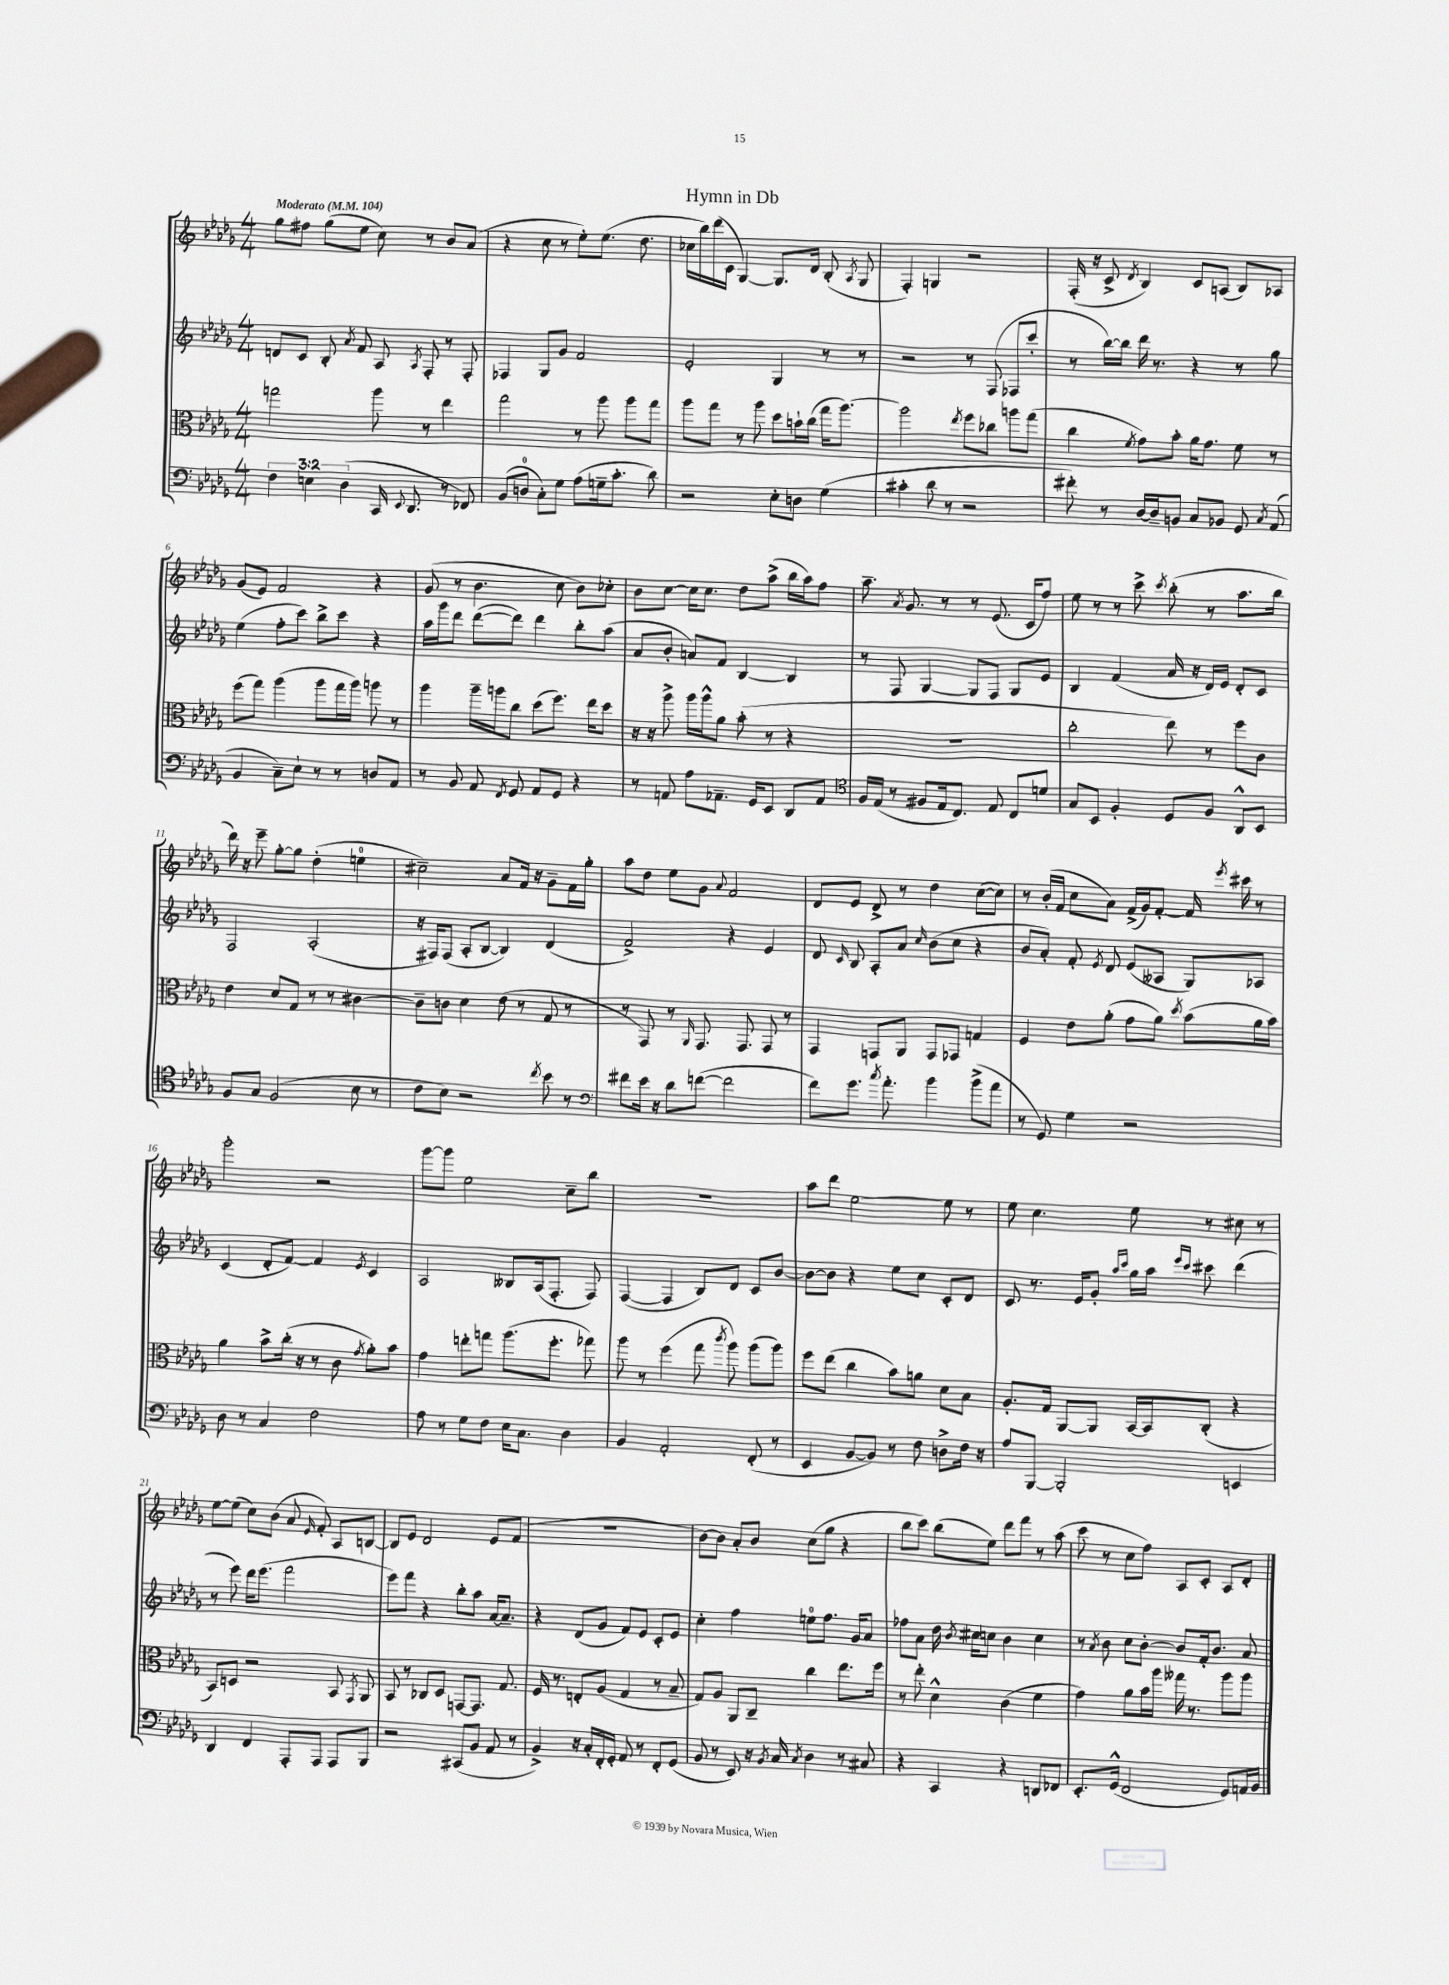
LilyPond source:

\header { title = "Hymn in Db" }
<<
\new StaffGroup <<
\new Staff = "s0" {
    \clef treble \key des \major \numericTimeSignature \time 4/4 \tempo "Moderato" 4 = 104
    \autoBeamOff ges''8[ fis''8] ges''8[( ees''8] c''8) r8 bes'8[ aes'8]( |
    r4 c''8 r8 ees''8[-.) ees''8.]( des''8. |
    ces''16[ bes''16) des'''16( c'16] ges4~) ges8.[ des'16] bes8-.( \acciaccatura { aes8 } ges8 |
    f4-.) g4 r2 |
    f16-.( r16 c'8-> \acciaccatura { des'8 } bes4) c'8[ a8]( bes8[) aes8] |
    ges'8[( ees'8]) f'2 r4 |
    ges'8( r8 bes'4. c''8 bes'8[) ces''8]-. |
    bes'8[ c''8]~ c''16[ c''8.] des''8[ aes''8]->( bes''16[ aes''16) f''8] |
    aes''8.-- \acciaccatura { aes'8 } ges'8. r8 r8 ees'8.( c'16[ f''8]) |
    ees''8 r8 r8 c'''8-> \acciaccatura { c'''8 } bes''8-.( r8 aes''8.[ bes''16] |
    des'''16) r16 ees'''8-- ges''8[~-. ges''8] des''4-.( e''4-0 |
    cis''2--) aes'8[ f'16] r16 ges'8[-- f'16 ges''16]-. |
    aes''8[ des''8] ees''8[ ges'8] \appoggiatura { aes'8 } f'2 |
    des'8[ ees'8] des'8-> r8 des''4 c''8[~( c''8]) |
    r8 bes'16[-.( f'16] c''8[ aes'8]) f'16[->( ges'16) f'8]~-. f'16 \acciaccatura { ees'''8 } cis'''16 r8 |
    ges'''2-. r2 |
    ges'''8[~ ges'''8] ees''2 c''8[-- bes''8] |
    R1 |
    aes''8[ des'''8] ees''2~ ees''8 r8 |
    ees''8 c''4. ees''8 r8 cis''8 r8 |
    ees''8[~ ees''8]( c''8[) bes'8]( aes'8 \grace { ees'16 } f'8-.) aes8[ b8]~ |
    b8[ ees'8] des'2 ees'8[ f'8]( |
    R1 |
    bes'8[~) bes'8] aes'8[-. bes'8] c''8[( ges''8] r4 |
    bes''8[ c'''8]) bes''8[( ees''8]) des'''8[ f'''8] r8 aes''8( |
    c'''8 r8 c''8[ f''8]) aes8[ c'8]-. aes8[ des'8]-. \bar "|." |
}
\new Staff = "s1" {
    \clef treble \key des \major \numericTimeSignature \time 4/4
    \autoBeamOff d'8[ c'8] bes8-. \acciaccatura { aes'8 } f'8 aes8 \acciaccatura { aes8 } f8-. r8 f8-. |
    fes4 ges8[ ges'8] f'2 |
    ees'2-. ges4 r8 r8 |
    r2 r8 f8( fes8[ c'''8]-. |
    r8 bes''16[~) bes''16] des'''16 r8. r4 r8 ges''8 |
    ees''4( f''8[-. c'''8]) bes''8[-> c'''8] r4 |
    aes''16[ ges'''16 des'''8] des'''8[~( des'''8]) des'''4 bes''8[-. aes''8]( |
    aes'8[ bes'8]-. a'8[) f'8] bes4~ bes4 |
    r8 f8 ges4~ ges8[ f8] ges8[ ees'8] |
    bes4 f'4( aes'16 r16 des'16[) ees'16] des'8[-. c'8] |
    f2 aes2-.( |
    r16 fis16[) fis8]( aes8[-. bes8]~ bes4) des'4( |
    f'2->) r4 ees'4 |
    des'8 \grace { c'16 } bes8 aes8[-. aes'8] \grace { c''16 } bes'8[( c''8] r4 |
    bes'8[ aes'8]-.) f'8-. \acciaccatura { ees'8 } des'8 ees'8[( aeses8] ges8[) aes8] |
    c'4( des'8[-. f'8]~) f'4 \acciaccatura { ees'8 } c'4 |
    aes2 beses8[ aes16( f8.]-. f8) |
    f4~( f4 bes8[) des'8] c'8[ bes'8]~ |
    bes'8[~ bes'8] r4 ees''8[ c''8] c'8[-. des'8] |
    c'8 r8. ees'16[ ges'8]-. \grace { aes''16[ c'''16] } ges''16[ aes''16] \grace { ees'''16[ c'''16] } cis'''8 des'''4( |
    r8 ees'''8) des'''16[ ees'''8.]( f'''2 |
    ees'''8[) f'''8] r4 bes''8[-. aes''8] aes'16[~ aes'8.]-- |
    r4 des'8[( ges'8] f'8[) ees'8] c'8[-. ees'8] |
    c''4-. f''4 e''8[-0 f''8.] ges'16[ aes'8] |
    fes''8[ aes'8] des''16 \acciaccatura { bes'8 } cis''16[ c''8] bes'4 c''4 |
    r8 \acciaccatura { aes'8 } bes'8 c''8[ bes'8]~-. bes'8[ f'16-. bes'8.] aes'8 \bar "|." |
}
\new Staff = "s2" {
    \clef alto \key des \major \numericTimeSignature \time 4/4
    \autoBeamOff g''2 aes''8 r8 ees''4 |
    ges''2 r8 aes''8 aes''8[ ges''8] |
    aes''8[ ges''8] r8 aes''8 des''8[ b'16-! c''16]( ges''16[ aes''8.]~) |
    aes''2 \acciaccatura { ees''8 } f''8[ ces''8] a''8[ ges''8]( |
    c''4 \acciaccatura { f'8 } ges'8[) bes'8]-. aes'16[ ges'8.] f'8 r8 |
    f''8[( ges''8]) aes''4( aes''8[ ges''16 aes''16]) a''8 r8 |
    aes''4 aes''16[-- a''16 c''8] des''8[( f''8.]) ees''16[ des''8] |
    r16 r16 aes''8-> aes''16[ aes''16-^ aes'8] bes'8-.( r8 r4 |
    R1 |
    c''2-. ees''8) r8 f''8[ c'8] |
    ees'4 des'8[ ges8] r8 r8 cis'4~ |
    cis'8[-- c'8] des'4 ees'8( r8 ges8 r8 |
    r8 ges,8) r8 \grace { aes,16 } ges,8. ges,8. ges,8 r8 |
    ges,4 g,8[ aes,8] g,8[ ges,8] g4 |
    f4 ees'8[ aes'8]-.( ges'8[ aes'8]) \acciaccatura { des''8 } bes'8[( aes'16 bes'16]) |
    aes'4 bes'8[-> c''16]-.( r16 r8 c'8 \acciaccatura { ges'8 } aes'8[-.) bes'8] |
    ges'4 e''8[-. g''8] aes''8.[( f''8.]-. ges''8) |
    aes''8 r8 f''4( ges''8 \acciaccatura { c'''8 } aes''8) aes''8[( aes''8]) |
    f''8[ ees''8]( c''4 bes'8[) a'8] des'8[ bes8] |
    aes8.[-. ges16] aes,8[~ aes,8] bes,16[~ bes,16 c8]-.( r4 |
    bes,8[) d8] r2 bes,8 \acciaccatura { ges,8 } aes,8 |
    bes,8 r8 ces8[ des8] g,8[~ g,8.] ges8. |
    f16 r8. e8[-. aes8]( ges4 r8 bes8-- |
    ges8[) aes8] aes,8[ c8]-- c''4 ees''8.[ f''16] |
    r8 ees''8-. des'4-^ c'4( f'4 |
    ges'4) aes'8[ bes'16 aes''16] geses''16 r8. aes''8[ aes''8] \bar "|." |
}
\new Staff = "s3" {
    \clef bass \key des \major \numericTimeSignature \time 4/4 \override Staff.TupletNumber.text = #tuplet-number::calc-fraction-text
    \autoBeamOff \tuplet 3/2 { f4 e4 des4( } c,16 \appoggiatura { ees,8 } des,8. r8 fes,8) |
    bes,8[( d8]-0 c8[-.) ges8] aes8[( g16-- c'8.]-. des'8) |
    r2 ees8[-. d8] ges4( |
    cis'4-. des'8 r8 r2 |
    fis'8-.) r8 des16[~ des16-- b,8] c8[ bes,8] ges,8 \acciaccatura { c8 } aes,8( |
    bes,4 c8[--) ees8]-! r8 r8 d8[ aes,8] |
    r8 bes,8 aes,8 \acciaccatura { f,8 } ges,8 aes,8[ ges,8] r4 |
    r8 a,8 aes8[ aes,8.]-- ges,16[ ees,8] des,8[ aes,8] |
    \clef tenor f16[ ees16]( r8 fis8[ ees16 c8.]) ees8 c8[ d'8] |
    ges8[ bes,8] f4-. des8[ f8] aes,8[-^ bes,8] |
    f8[ ges8] f2( bes8 r8 |
    c'8[ bes8]) r2 \acciaccatura { c''8 } bes'8 r8 |
    \clef bass fis'8[ ees'16] r16 des'8[ f'8]~( f'2 |
    f'8[) ges'8.] \acciaccatura { c''8 } aes'8.-. bes'4 bes'8[->( aes'8] |
    r8 ges,8) ges4 r2 |
    des8 r8 c4 f2 |
    aes8 r8 ges8[ f8] ees16[ c8.] des4 |
    bes,4 aes,2-. f,8-.( r8 |
    ees,4 bes,8[~ bes,8]) r8 f8 d8[-> f16] r16 |
    aes8[ bes,,8]~ bes,,2-. e,4 |
    des,4 f,4 aes,,8[-. aes,,8] aes,,8[ bes,,8] |
    r2 cis,8[( bes,8] aes,8 r8 |
    bes,4->) r16 c16[-. f,16-. ges,16]-. aes,8 r8 f,8[-. ges,8]( |
    bes,8 r8 ees,8) r16 \acciaccatura { bes,8 } c16 \acciaccatura { c8 } des4 r8 cis8 |
    r4 c,4 r4 d,8[ fes,8] |
    ees,8.[-. ges,16]-^( f,2 ges,8[) a,16 bes,16] \bar "|." |
}
>>
>>
